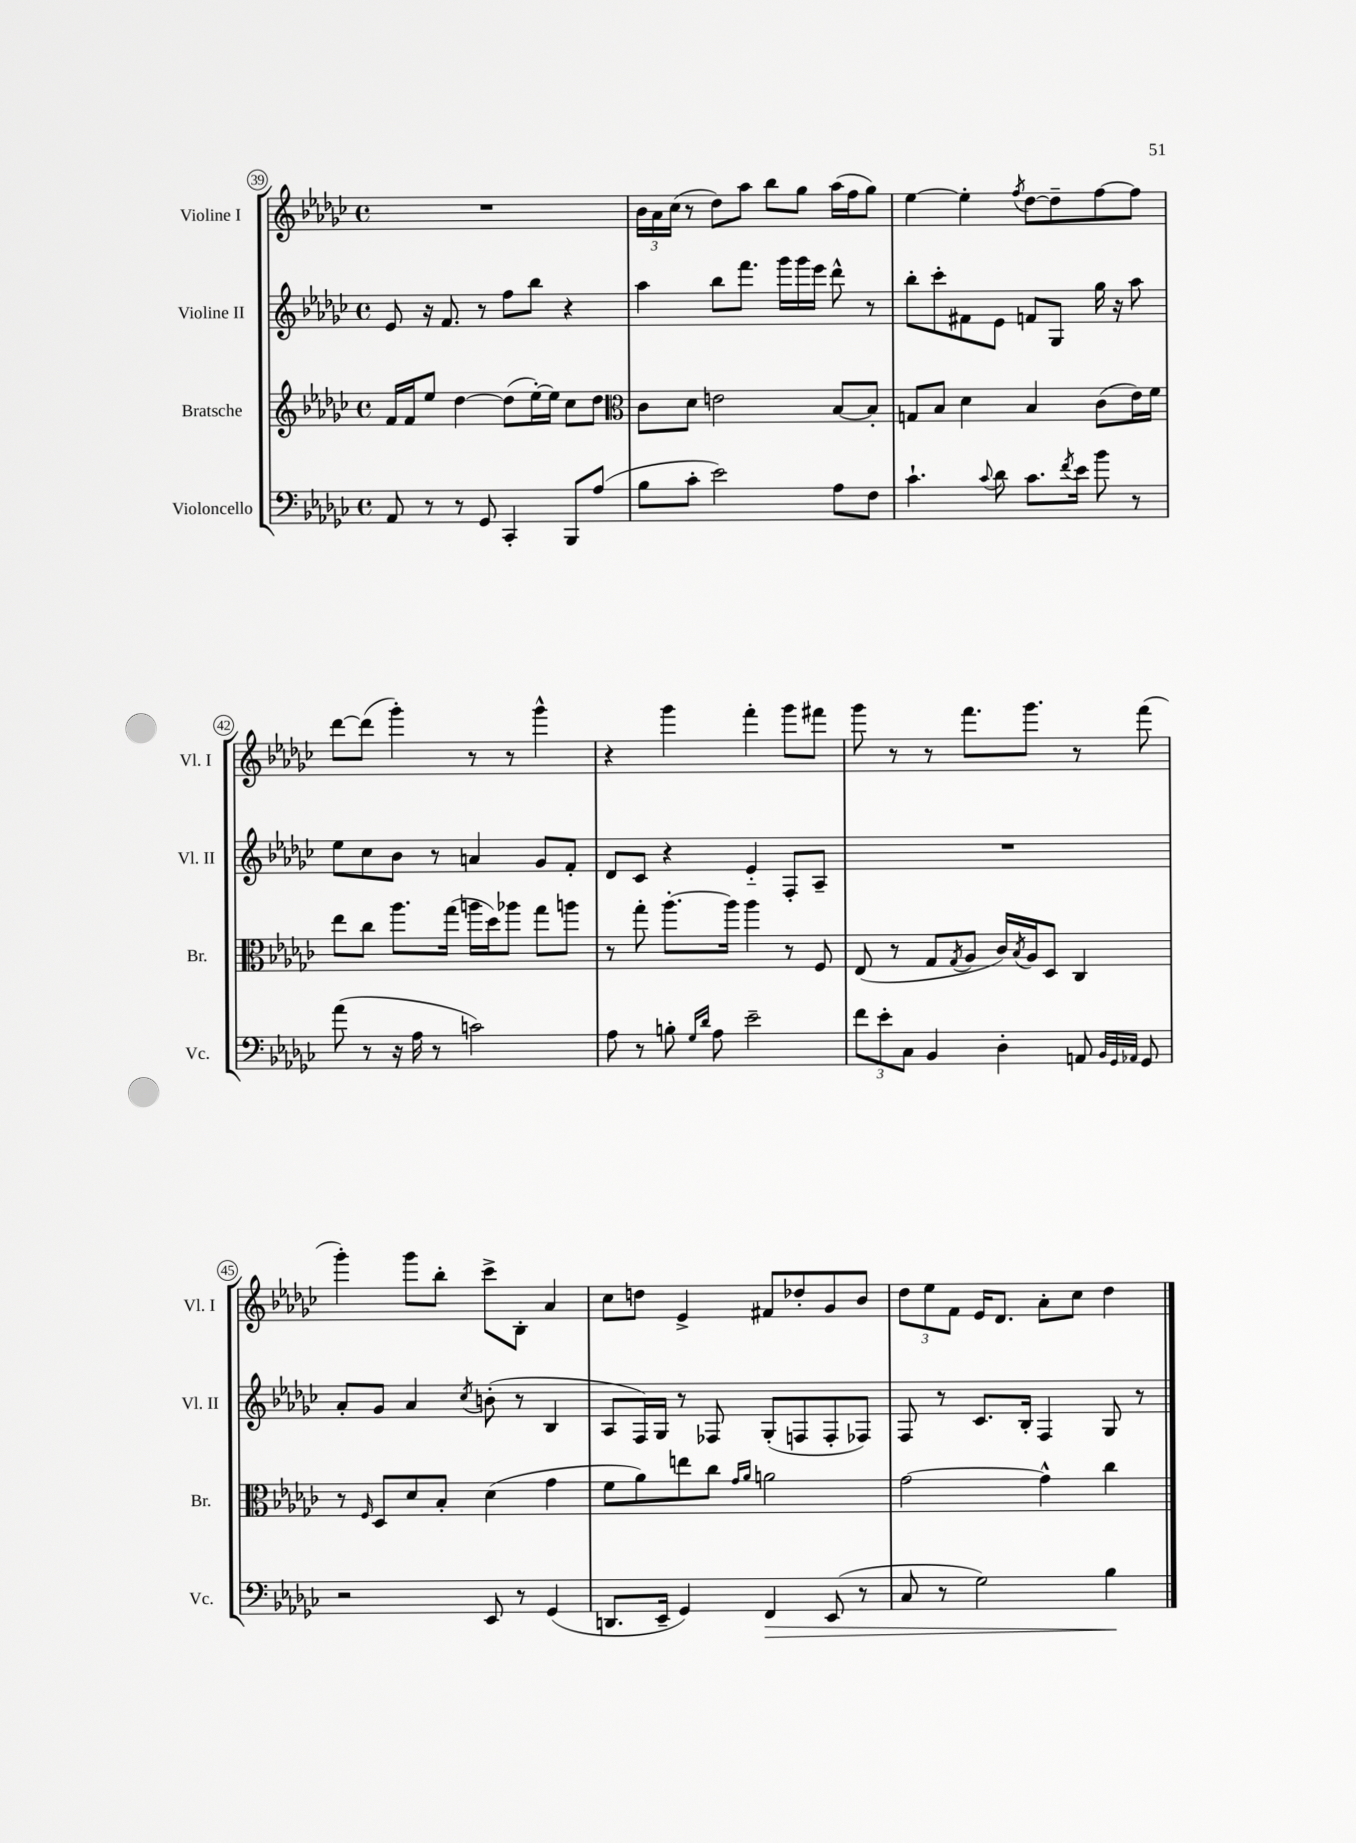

**kern	**dynam	**kern	**kern	**kern
*part4	*part4	*part3	*part2	*part1
*staff4	*staff4	*staff3	*staff2	*staff1
*I"Violoncello	*	*I"Bratsche	*I"Violine II	*I"Violine I
*I'Vc.	*	*I'Br.	*I'Vl. II	*I'Vl. I
*clefF4	*	*clefG2	*clefG2	*clefG2
*k[b-e-a-d-g-c-]	*	*k[b-e-a-d-g-c-]	*k[b-e-a-d-g-c-]	*k[b-e-a-d-g-c-]
*M4/4	*	*M4/4	*M4/4	*M4/4
*met(c)	*	*met(c)	*met(c)	*met(c)
=39	=39	=39	=39	=39
8AA-/	.	16f/LL	8e-/	1r
.	.	16f/J	.	.
8r	.	8ee-/J	16r	.
.	.	.	8.f/	.
8r	.	[4dd-\	.	.
8GG-/	.	.	8r	.
4CC-'/	.	(8dd-\L]	8ff\L	.
.	.	[16ee-'\L)	8bb-\J	.
.	.	16ee-\JJ]	.	.
8BBB-/L	.	8cc-\L	4r	.
(8A-/J	.	8dd-\J	.	.
=40	=40	=40	=40	=40
*	*	*clefC3	*	*
8B-\L	.	8c-\L	4aa-\	24b-\LL
.	.	.	.	24a-\
.	.	.	.	(24cc-\JJ
8c-'\J	.	8d-\J	.	8r
2e-\)	.	2en\	8bb-\L	8dd-\L)
.	.	.	8.fff\J	8aa-\J
.	.	.	.	8bb-\L
.	.	.	16ggg-\LL	.
.	.	.	16ggg-\	8gg-\J
.	.	.	16eee-\JJ	.
8A-\L	.	[8B-/L	8ddd-^^\	(16aa-\LL
.	.	.	.	16ff\J
8F\J	.	8B-'/J]	8r	8gg-\J)
=41	=41	=41	=41	=41
4.c-`\	.	8Gn/L	8bb-'\L	[4ee-\
.	.	8B-/J	8ccc-'\	.
.	.	4d-\	8f#X\	4ee-'\]
8qqc-/	.	.	.	.
8d-\	.	.	8e-\J	.
.	.	.	.	8qff/
8.c-\L	.	4B-/	8fn/L	[8dd-\L
.	.	.	8G-/J	8dd-~\]
8qf/	.	.	.	.
16e-\Jk	.	.	.	.
8b-\	.	(8c-\L	16gg-\	[8ff\
.	.	.	16r	.
8r	.	16e-\L)	8aa-\	8ff\J]
.	.	16f\JJ	.	.
!!LO:LB:g=z
=42	=42	=42	=42	=42
(8a-\	.	8ee-\L	8ee-\L	[8ddd-\L
8r	.	8cc-\J	8cc-\	(8ddd-\J]
16r	.	8.aa-\L	8b-\J	4ggg-'\)
16A-\	.	.	.	.
8r	.	.	8r	.
.	.	(16gg-\Jk	.	.
2cn\)	.	16aan\LL	4an/	8r
.	.	16dd-\J)	.	.
.	.	8aa-X\J	.	8r
.	.	8gg-\L	8g-/L	4ggg-^^\
.	.	8aan\J	8f'/J	.
=43	=43	=43	=43	=43
8A-\	.	8r	8d-/L	4r
8r	.	8gg-'\	8c-/J	.
8Bn'\	.	[8.aa-'\L	4r	4ggg-\
16qqG-/LL	.	.	.	.
16qqd-/JJ	.	.	.	.
8A-\	.	.	.	.
.	.	16aa-\Jk]	.	.
2e-~\	.	4aa-\	4e-/	4fff'\
.	.	8r	8F'/L	8ggg-\L
.	.	8F/	8A-~/J	8fff#X\J
=44	=44	=44	=44	=44
12f\L	.	(8E-/	1r	8ggg-\
12e-'\	.	.	.	.
.	.	8r	.	8r
12C-\J	.	.	.	.
4BB-/	.	8G-/L	.	8r
.	.	8qG-/	.	.
.	.	8A-/J	.	8.fff\L
4D-'\	.	16c-/LL)	.	.
.	.	8qB-/	.	.
.	.	16A-/J	.	8.ggg-\J
.	.	8D-/J	.	.
8AAn/	.	4C-/	.	8r
32qqBB-/LLL	.	.	.	.
32qqGG-/	.	.	.	.
32qqAA-X/JJJ	.	.	.	.
8GG-/	.	.	.	(8fff\
!!LO:LB:g=z
=45	=45	=45	=45	=45
2r	.	8r	8a-'/L	4ggg-'\)
.	.	16qqF/	.	.
.	.	8D-/L	8g-/J	.
.	.	8d-/	4a-/	8ggg-\L
.	.	8B-'/J	.	8bb-'\J
.	.	.	8qcc-/	.
8EE-/	.	(4d-\	(8bn'\	8ccc-^\L
8r	.	.	8r	8B-'\J
(4GG-/	.	4g-\	4B-/	4a-/
=46	=46	=46	=46	=46
8.DDn/L	.	8f\L	8A-/L	8cc-\L
.	.	8a-\)	16F/L)	8ddn\J
16EE-~/Jk	.	.	16G-/JJ	.
4GG-/)	.	8een\	8r	4e-^/
.	.	8cc-\J	8F-X/	.
.	.	16qqg-/LL	.	.
.	.	16qqa-/JJ	.	.
!	!LO:HP:b	!	!	!
4FF/	>	2an\	(8G-'/L	8f#X/L
.	.	.	8Fn/	8dd-X'/
(8EE-/	.	.	8F'/	8g-/
8r	.	.	8F-X/J)	8b-/J
=47	=47	=47	=47	=47
8C-/	.	[2g-\	8F/	12dd-\L
.	.	.	.	12ee-\
8r	.	.	8r	.
.	.	.	.	12f\J
2G-\)	.	.	8.c-/L	16e-/KL
.	.	.	.	8.d-/J
.	.	.	16B-'/Jk	.
.	.	4g-^^\]	4F/	8a-'\L
.	.	.	.	8cc-\J
4B-\	.	4cc-\	8G-/	4dd-\
.	.	.	8r	.
.	]	.	.	.
==	==	==	==	==
*-	*-	*-	*-	*-
